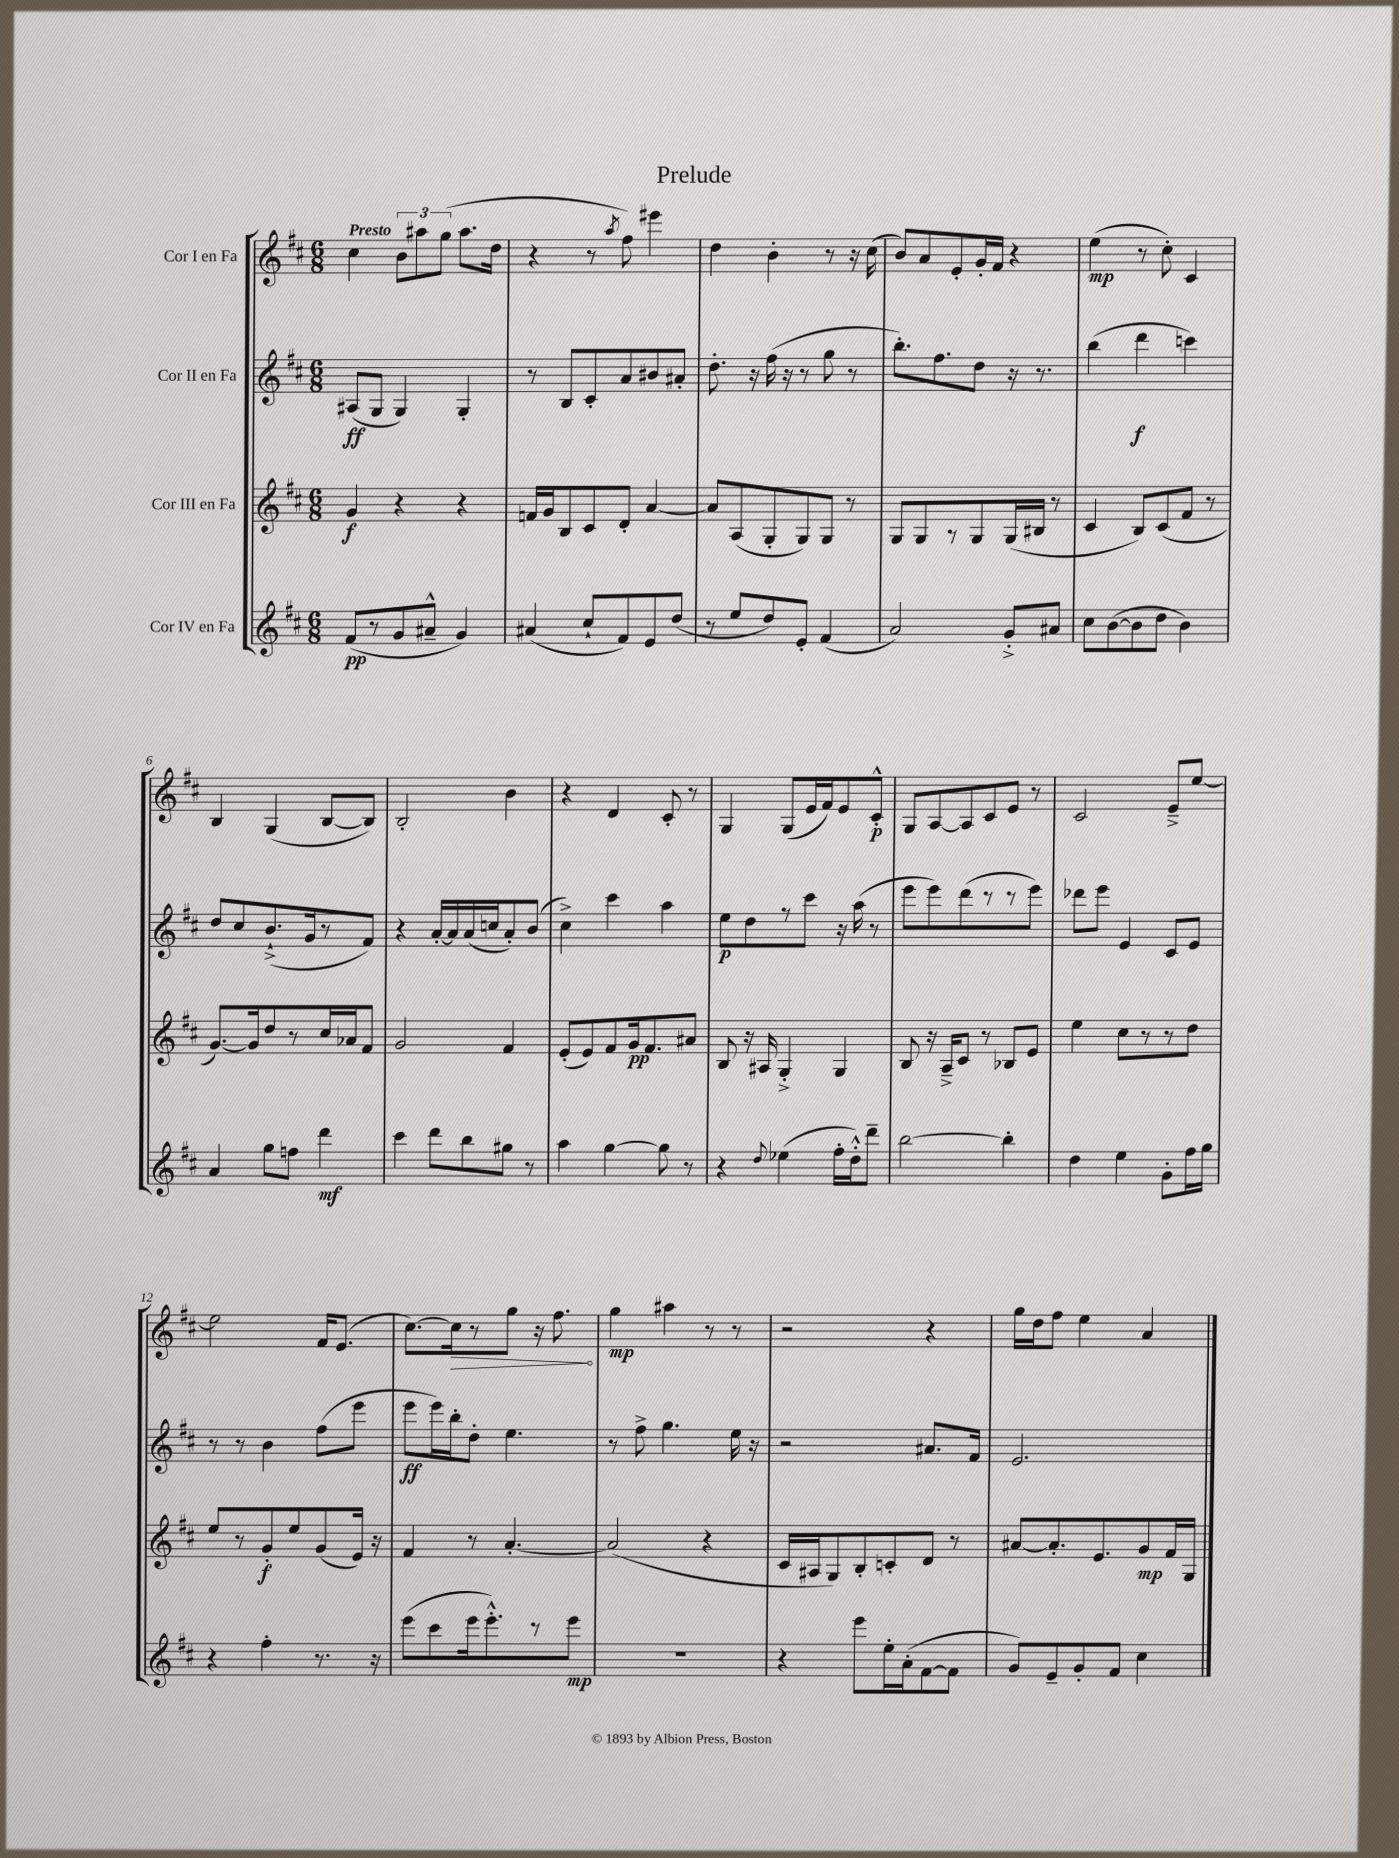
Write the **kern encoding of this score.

**kern	**dynam	**kern	**dynam	**kern	**dynam	**kern	**dynam
*part4	*part4	*part3	*part3	*part2	*part2	*part1	*part1
*staff4	*staff4	*staff3	*staff3	*staff2	*staff2	*staff1	*staff1
*I"Cor IV en Fa	*	*I"Cor III en Fa	*	*I"Cor II en Fa	*	*I"Cor I en Fa	*
*clefG2	*	*clefG2	*	*clefG2	*	*clefG2	*
*k[f#c#]	*	*k[f#c#]	*	*k[f#c#]	*	*k[f#c#]	*
*M6/8	*	*M6/8	*	*M6/8	*	*M6/8	*
=1	=1	=1	=1	=1	=1	=1	=1
!	!	!	!	!	!	!LO:TX:a:B:t=Presto	!
(8f#/L	pp	4g/	f	(8A#X/L	ff	4cc#\	.
8r	.	.	.	8G/J	.	.	.
8g/	.	4r	.	4G/)	.	12b\L	.
.	.	.	.	.	.	12aa#X\	.
8a#X~^^/J	.	.	.	.	.	.	.
.	.	.	.	.	.	(12gg\J	.
4g/)	.	4r	.	4G'/	.	8.aa#\L	.
.	.	.	.	.	.	16dd\Jk	.
=2	=2	=2	=2	=2	=2	=2	=2
(4a#X/	.	16fn/LL	.	8r	.	4r	.
.	.	16g/J	.	.	.	.	.
.	.	8B/	.	8B/L	.	.	.
8cc#`/L	.	8c#/	.	8c#'/	.	8r	.
.	.	.	.	.	.	8qaa/	.
8f#/)	.	8d'/J	.	8a/	.	8ff#\)	.
8e/	.	[4a/	.	8b#X/	.	4eee#X\	.
(8dd/J	.	.	.	8a#X'/J	.	.	.
=3	=3	=3	=3	=3	=3	=3	=3
8r	.	8a/L]	.	8.dd'\	.	4dd\	.
8ee/L	.	(8A/	.	.	.	.	.
.	.	.	.	16r	.	.	.
8dd/)	.	8G'/	.	(16ff#\	.	4b'\	.
.	.	.	.	16r	.	.	.
8e'/J	.	8G/)	.	8r	.	.	.
(4f#/	.	8G/J	.	8gg\	.	8r	.
.	.	8r	.	8r	.	16r	.
.	.	.	.	.	.	(16cc#\	.
=4	=4	=4	=4	=4	=4	=4	=4
2a/)	.	8G/L	.	8.bb'\L)	.	8b/L)	.
.	.	8G/	.	.	.	8a/	.
.	.	.	.	8.ff#\	.	.	.
.	.	8r	.	.	.	8e'/	.
.	.	8G/	.	8dd\J	.	16g'/L	.
.	.	.	.	.	.	16f#/JJ	.
8g'^/L	.	(16G/L	.	16r	.	4r	.
.	.	16B#X/JJ	.	8.r	.	.	.
8a#X/J	.	8r	.	.	.	.	.
=5	=5	=5	=5	=5	=5	=5	=5
8cc#\L	.	4c#/	.	(4bb\	.	(4ee\	mp
([8b\	.	.	.	.	.	.	.
8b\]	.	8B/L)	.	4ddd\	f	8r	.
8dd\J	.	(8c#/	.	.	.	8cc#'\)	.
4b\)	.	8f#/J	.	4cccn\)	.	4c#/	.
.	.	8r	.	.	.	.	.
!!LO:LB:g=z
=6	=6	=6	=6	=6	=6	=6	=6
4a/	.	[8.g/L)	.	8dd/L	.	4B/	.
.	.	.	.	8cc#/	.	.	.
.	.	16g/k]	.	.	.	.	.
8gg\L	.	8dd/	.	(8.b`^/	.	(4G/	.
8ffn\J	.	8r	.	.	.	.	.
.	.	.	.	16g/k	.	.	.
4ddd\	mf	16cc#/L	.	8r	.	[8B/L	.
.	.	16a-X/J	.	.	.	.	.
.	.	8f#/J	.	8f#/J)	.	8B/J])	.
=7	=7	=7	=7	=7	=7	=7	=7
4ccc#\	.	2g/	.	4r	.	2B'/	.
8ddd\L	.	.	.	[16a'/LL	.	.	.
.	.	.	.	16a/]	.	.	.
8bb\	.	.	.	(16a/	.	.	.
.	.	.	.	16ccn/J	.	.	.
8gg#X\J	.	4f#/	.	8a'/)	.	4b\	.
8r	.	.	.	(8b/J	.	.	.
=8	=8	=8	=8	=8	=8	=8	=8
4aa\	.	(8e'/L	.	4cc#^\)	.	4r	.
.	.	8e/)	.	.	.	.	.
[4gg\	.	8f#/	.	4ccc#\	.	4d/	.
.	.	16g/k	pp	.	.	.	.
.	.	8.f#/	.	.	.	.	.
8gg\]	.	.	.	4aa\	.	8c#'/	.
8r	.	8a#X/J	.	.	.	8r	.
=9	=9	=9	=9	=9	=9	=9	=9
4r	.	8B/	.	8ee\L	p	4G/	.
.	.	16r	.	8dd\	.	.	.
.	.	16A#X/	.	.	.	.	.
8qqdd/	.	.	.	.	.	.	.
(4ee-X\	.	4G'^/	.	8r	.	(8G/L	.
.	.	.	.	8ccc#\J	.	16e/L	.
.	.	.	.	.	.	16f#/J)	.
16ff#'\LL	.	4G/	.	16r	.	8e/	.
16dd'^^\J)	.	.	.	(16aa\	.	.	.
8ddd~\J	.	.	.	8r	.	8c#'^^/J	p
=10	=10	=10	=10	=10	=10	=10	=10
[2bb\	.	8B/	.	8eee\L	.	8G/L	.
.	.	16r	.	8eee\)	.	[8A/	.
.	.	16A~^/KL	.	.	.	.	.
.	.	8c#/J	.	(8ddd\	.	8A/]	.
.	.	8r	.	8r	.	8c#/	.
4bb'\]	.	8B-X/L	.	8r	.	8e/J	.
.	.	8e/J	.	8eee\J)	.	8r	.
=11	=11	=11	=11	=11	=11	=11	=11
4dd\	.	4ee\	.	8ddd-X\L	.	2c#/	.
.	.	.	.	8eee\J	.	.	.
4ee\	.	8cc#\L	.	4e/	.	.	.
.	.	8r	.	.	.	.	.
8g'\L	.	8r	.	8c#/L	.	8e~^/L	.
16ff#\L	.	8dd\J	.	8e/J	.	[8ee/J	.
16gg\JJ	.	.	.	.	.	.	.
!!LO:LB:g=z
=12	=12	=12	=12	=12	=12	=12	=12
4r	.	8ee/L	.	8r	.	2ee\]	.
.	.	8r	.	8r	.	.	.
4ff#'\	.	8g'/	f	4b\	.	.	.
.	.	8ee/	.	.	.	.	.
8.r	.	(8g/	.	(8ff#\L	.	16f#/KL	.
.	.	.	.	.	.	(8.e/J	.
.	.	16e/Jk)	.	8eee\J	.	.	.
16r	.	16r	.	.	.	.	.
=13	=13	=13	=13	=13	=13	=13	=13
(8eee\L	.	4f#/	.	8eee\L	ff	[8.cc#\L)	.
8ccc#\	.	.	.	16eee\L)	.	.	.
!	!	!	!	!	!	!	!LO:HP:b
.	.	.	.	16bb'\J	.	16cc#\k]	>
16eee\k	.	8r	.	8dd'\J	.	8r	.
8.eee'^^\)	.	.	.	.	.	.	.
.	.	[4.a'/	.	4.ee\	.	8gg\J	.
8r	.	.	.	.	.	16r	.
.	.	.	.	.	.	8.ff#\	.
8eee\J	mp	.	.	.	.	.	.
.	.	.	.	.	.	.	]
=14	=14	=14	=14	=14	=14	=14	=14
2.r	.	(2a/]	.	8r	.	4gg\	mp
.	.	.	.	8ff#^\	.	.	.
.	.	.	.	4.gg\	.	4aa#X\	.
.	.	4r	.	.	.	8r	.
.	.	.	.	16ee\	.	8r	.
.	.	.	.	16r	.	.	.
=15	=15	=15	=15	=15	=15	=15	=15
4r	.	16c#/LL	.	2r	.	2r	.
.	.	16A#X/J	.	.	.	.	.
.	.	8G/)	.	.	.	.	.
8eee\L	.	8B'/	.	.	.	.	.
16ee'\L	.	8cn'/	.	.	.	.	.
(16a'\J	.	.	.	.	.	.	.
[8f#\	.	8d/J	.	8.a#X/L	.	4r	.
8f#\J]	.	8r	.	.	.	.	.
.	.	.	.	16f#/Jk	.	.	.
=16	=16	=16	=16	=16	=16	=16	=16
8g/L)	.	[8a#X/L	.	2.e/	.	16gg\LL	.
.	.	.	.	.	.	16dd\J	.
8e~/	.	8.a#'/]	.	.	.	8ff#\J	.
8g'/	.	.	.	.	.	4ee\	.
.	.	8.e/	.	.	.	.	.
8f#/J	.	.	.	.	.	.	.
4cc#\	.	8g/	mp	.	.	4a/	.
.	.	16f#/L	.	.	.	.	.
.	.	16G/JJ	.	.	.	.	.
==	==	==	==	==	==	==	==
*-	*-	*-	*-	*-	*-	*-	*-
